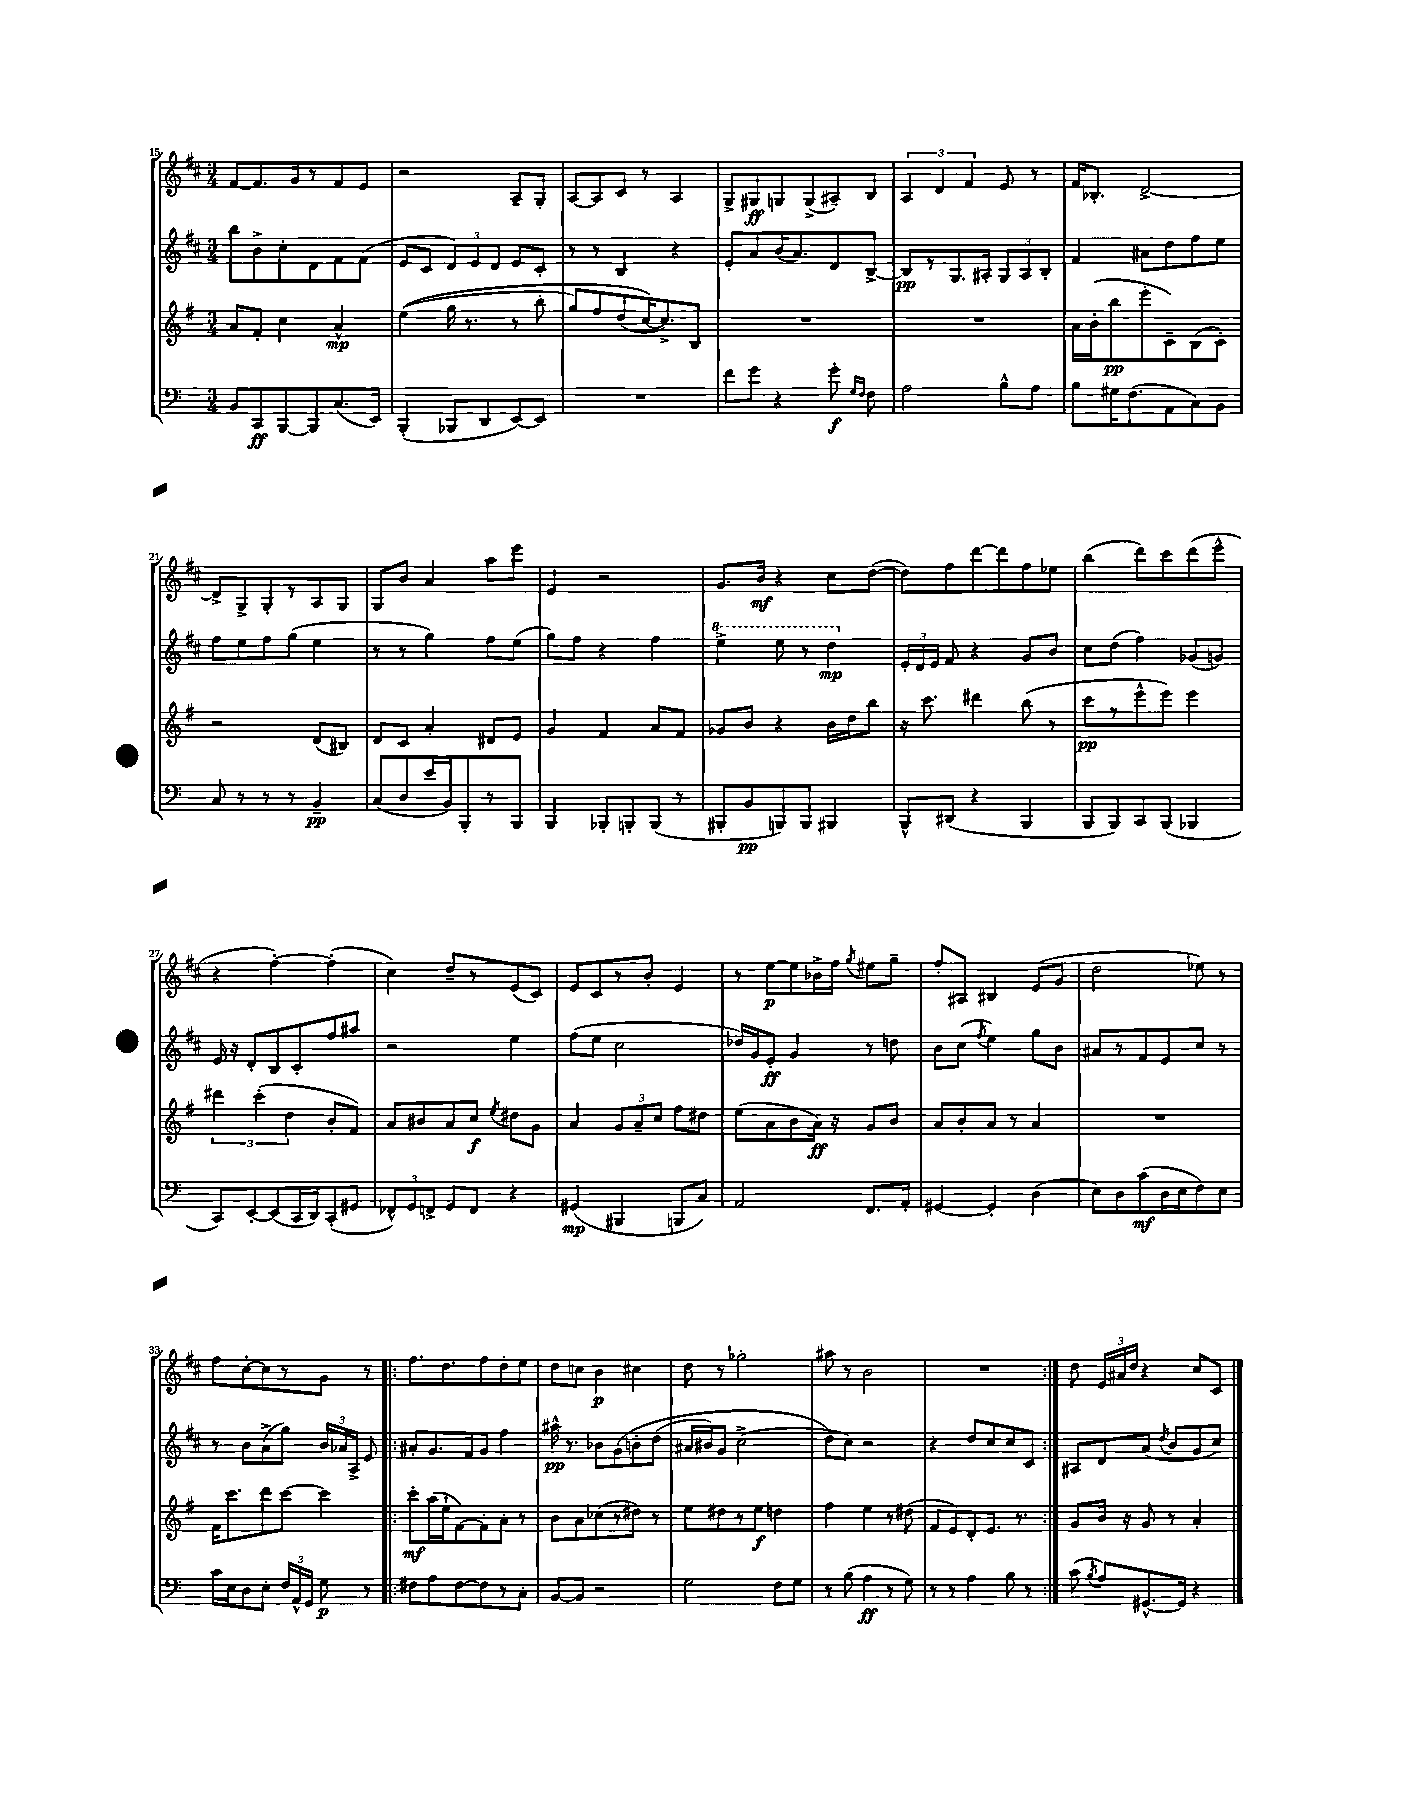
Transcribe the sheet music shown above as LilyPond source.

<<
\new StaffGroup <<
\new Staff = "s0" {
    \clef treble \key d \major \numericTimeSignature \time 3/4
    \autoBeamOff fis'8[~ fis'8. g'16 r8 fis'8 e'8] |
    r2 a8[-- g8]-. |
    a8[~ a8 cis'8] r8 a4 |
    g8[-> gis8\ff g8 g8->( ais8--) b8] |
    \tuplet 3/2 { a4 d'4 fis'4 } e'8 r8 |
    fis'16[ bes8.]-. d'2~-> |
    d'8[-> g8-> g8-. r8 a8 g8] |
    g8[ b'8] a'4 a''8[ e'''8] |
    e'4 r2 |
    g'8.[ b'16]\mf r4 cis''8[ d''8]~( |
    d''8[) fis''8 d'''8~ d'''8 fis''8 ees''8] |
    b''4( d'''8[) cis'''8 d'''8( e'''8]-^ |
    r4 fis''4~-.) fis''4-.( |
    cis''4) d''8[-- r8 e'8( cis'8]) |
    e'8[ cis'8 r8 b'8]-. e'4 |
    r8 e''8[~\p e''8 bes'16-> fis''16] \acciaccatura { g''8 } eis''8[ g''8]-- |
    fis''8[-. ais8] bis4 e'8[( g'8] |
    d''2 ees''8) r8 |
    fis''8[ cis''8~-. cis''8 r8 g'8] r8 |
    \repeat volta 2 { fis''8.[ d''8. fis''8 d''8-. e''8] |
    d''8[ c''8] b'4\p cis''4 |
    d''8 r8 ges''2-. |
    ais''8 r8 b'2 |
    R2. | }
    d''8 \tuplet 3/2 { e'16[ ais'16 d''16] } r4 cis''8[ cis'8] \bar "|." |
}
\new Staff = "s1" {
    \clef treble \key d \major \numericTimeSignature \time 3/4
    \autoBeamOff b''8[ b'8-> cis''8-. d'8 fis'8 fis'8]( |
    e'8[ cis'8] \tuplet 3/2 { d'8[) e'8 d'8] } e'8[ cis'8]-. |
    r8 r8 b4 r4 |
    e'8[-. a'8 b'16( a'8.) d'8 b8]~-> |
    b8[\pp r8 g8. ais16]-. \tuplet 3/2 { g8[ ais8 b8]-. } |
    fis'4 ais'8[ d''8 fis''8 e''8] |
    fis''8[ e''8 fis''8 g''8]( e''4 |
    r8 r8 g''4) fis''8[ e''8]( |
    g''8[) fis''8] r4 fis''4 |
    \ottava #1 e'''4-> e'''8 r8 d'''4\mp \ottava #0 |
    \tuplet 3/2 { e'16[-. d'16 e'16] } fis'8 r4 g'8[ b'8] |
    cis''8[ d''8]( fis''4) ges'8[( g'8]) |
    e'16 r16 d'8[-. b8 cis'8-. fis''8 ais''8] |
    r2 e''4 |
    fis''8[( e''8] cis''2 |
    des''16[) g'16 e'8]-.\ff g'4 r8 d''8 |
    b'8[ cis''8]( \acciaccatura { fis''8 } e''4) g''8[ b'8] |
    ais'8[ r8 fis'8 e'8 cis''8] r8 |
    r8 b'8[ a'8->( g''8]) \tuplet 3/2 { b'16[ aes'16 a16]-> } e'8 |
    \repeat volta 2 { ais'8[-. g'8. fis'16 g'8] fis''4 |
    ais''16-^\pp r8. bes'8[ g'8\( b'8-. d''8]( |
    ais'16[ bis'16) g'8] cis''2->( |
    d''8[\) cis''8]) r2 |
    r4 d''8[ cis''8 cis''8 cis'8] | }
    ais8[ d'8 a'8]( \acciaccatura { d''8 } b'8[ g'8 cis''8]) \bar "|." |
}
\new Staff = "s2" {
    \clef treble \key g \major \numericTimeSignature \time 3/4
    \autoBeamOff a'8[ fis'8]-. c''4 a'4-^\mp |
    e''4(\( g''16 r8. r8 b''8-. |
    g''8[) fis''8 d''8( c''16~\) c''8.->) b8] |
    R2. |
    R2. |
    a'16[ b'16-.( b''8\pp e'''8-. c'8--) b8( c'8]-.) |
    r2 d'8[( bis8]) |
    d'8[ c'8] a'4-. dis'8[ e'8] |
    g'4 fis'4 a'8[ fis'8] |
    ges'8[ b'8] r4 b'16[ d''16 b''8] |
    r16 c'''8. dis'''4 b''8( r8 |
    c'''8[\pp r8 e'''8-^ e'''8]) e'''4 |
    \tuplet 3/2 { dis'''4 c'''4-.( d''4 } b'8[-. fis'8]) |
    a'8[ bis'8 a'8 c''8]\f \acciaccatura { e''8 } dis''8[ g'8] |
    a'4 \tuplet 3/2 { g'8[ a'8-- c''8] } fis''8[ dis''8] |
    e''8[( a'8 b'8 a'16]\ff) r16 g'8[ b'8] |
    a'8[ b'8-. a'8] r8 a'4 |
    R2. |
    fis'16[ c'''8. d'''8 c'''8]~ c'''4 |
    \repeat volta 2 { c'''8[-.\mf a''16( e''16-! fis'8~) fis'8-. a'8]-. r8 |
    b'8[ a'8 ces''8( r8 dis''8]) r8 |
    e''8[ dis''8 r8 e''8]\f d''4 |
    fis''4 e''4 r8 dis''8( |
    fis'8[ e'8) d'8-. e'8.] r8. | }
    g'8[ b'16] r16 g'8 r8 a'4-. \bar "|." |
}
\new Staff = "s3" {
    \clef bass \key c \major \numericTimeSignature \time 3/4
    \autoBeamOff b,8[ c,8\ff b,,8~ b,,8 c8.( e,16]) |
    b,,4-.( bes,,8[ d,8 e,8~) e,8] |
    R2. |
    f'8[ g'8] r4 g'8-.\f \grace { g16[ f16] } f8 |
    a2 b8[-^ a8] |
    b8[ gis16 f8.( a,8 c8) b,8] |
    c8 r8 r8 r8 b,4--\pp |
    c8[( d8 e'16 b,16) b,,8-. r8 b,,8] |
    b,,4 bes,,8[-. b,,8-. b,,8]( r8 |
    bis,,8[-. b,8\pp b,,8) b,,8] bis,,4 |
    b,,8[-^ dis,8]( r4 b,,4 |
    b,,8[ b,,8) c,8 b,,8]( bes,,4 |
    c,8[) e,8~-. e,8( c,16 d,16) c,8-.( gis,8] |
    \tuplet 3/2 { fes,8[-^) g,8 f,8]-> } g,8[ f,8] r4 |
    gis,4\mp( bis,,4 b,,8[ c8]) |
    a,2 f,8.[ a,16]-. |
    gis,4~ gis,4-. d4( |
    e8[) d8 c'8\mf( d16 e16 f8) e8] |
    c'16[ e16 d8 e8]-. \tuplet 3/2 { f16[ a,16-^ g,16] } g8\p r8 |
    \repeat volta 2 { fis8[ a8 fis8~ fis8 r8 c8]-. |
    b,8[~ b,8] r2 |
    g2 f8[ g8] |
    r8 b8( a4\ff r8 g8) |
    r8 r8 a4 b8 r8 | }
    c'8( \acciaccatura { b8 } a8[) gis,8.~-^ gis,16] r4 \bar "|." |
}
>>
>>
\layout { \context { \Score currentBarNumber = #15 } }
